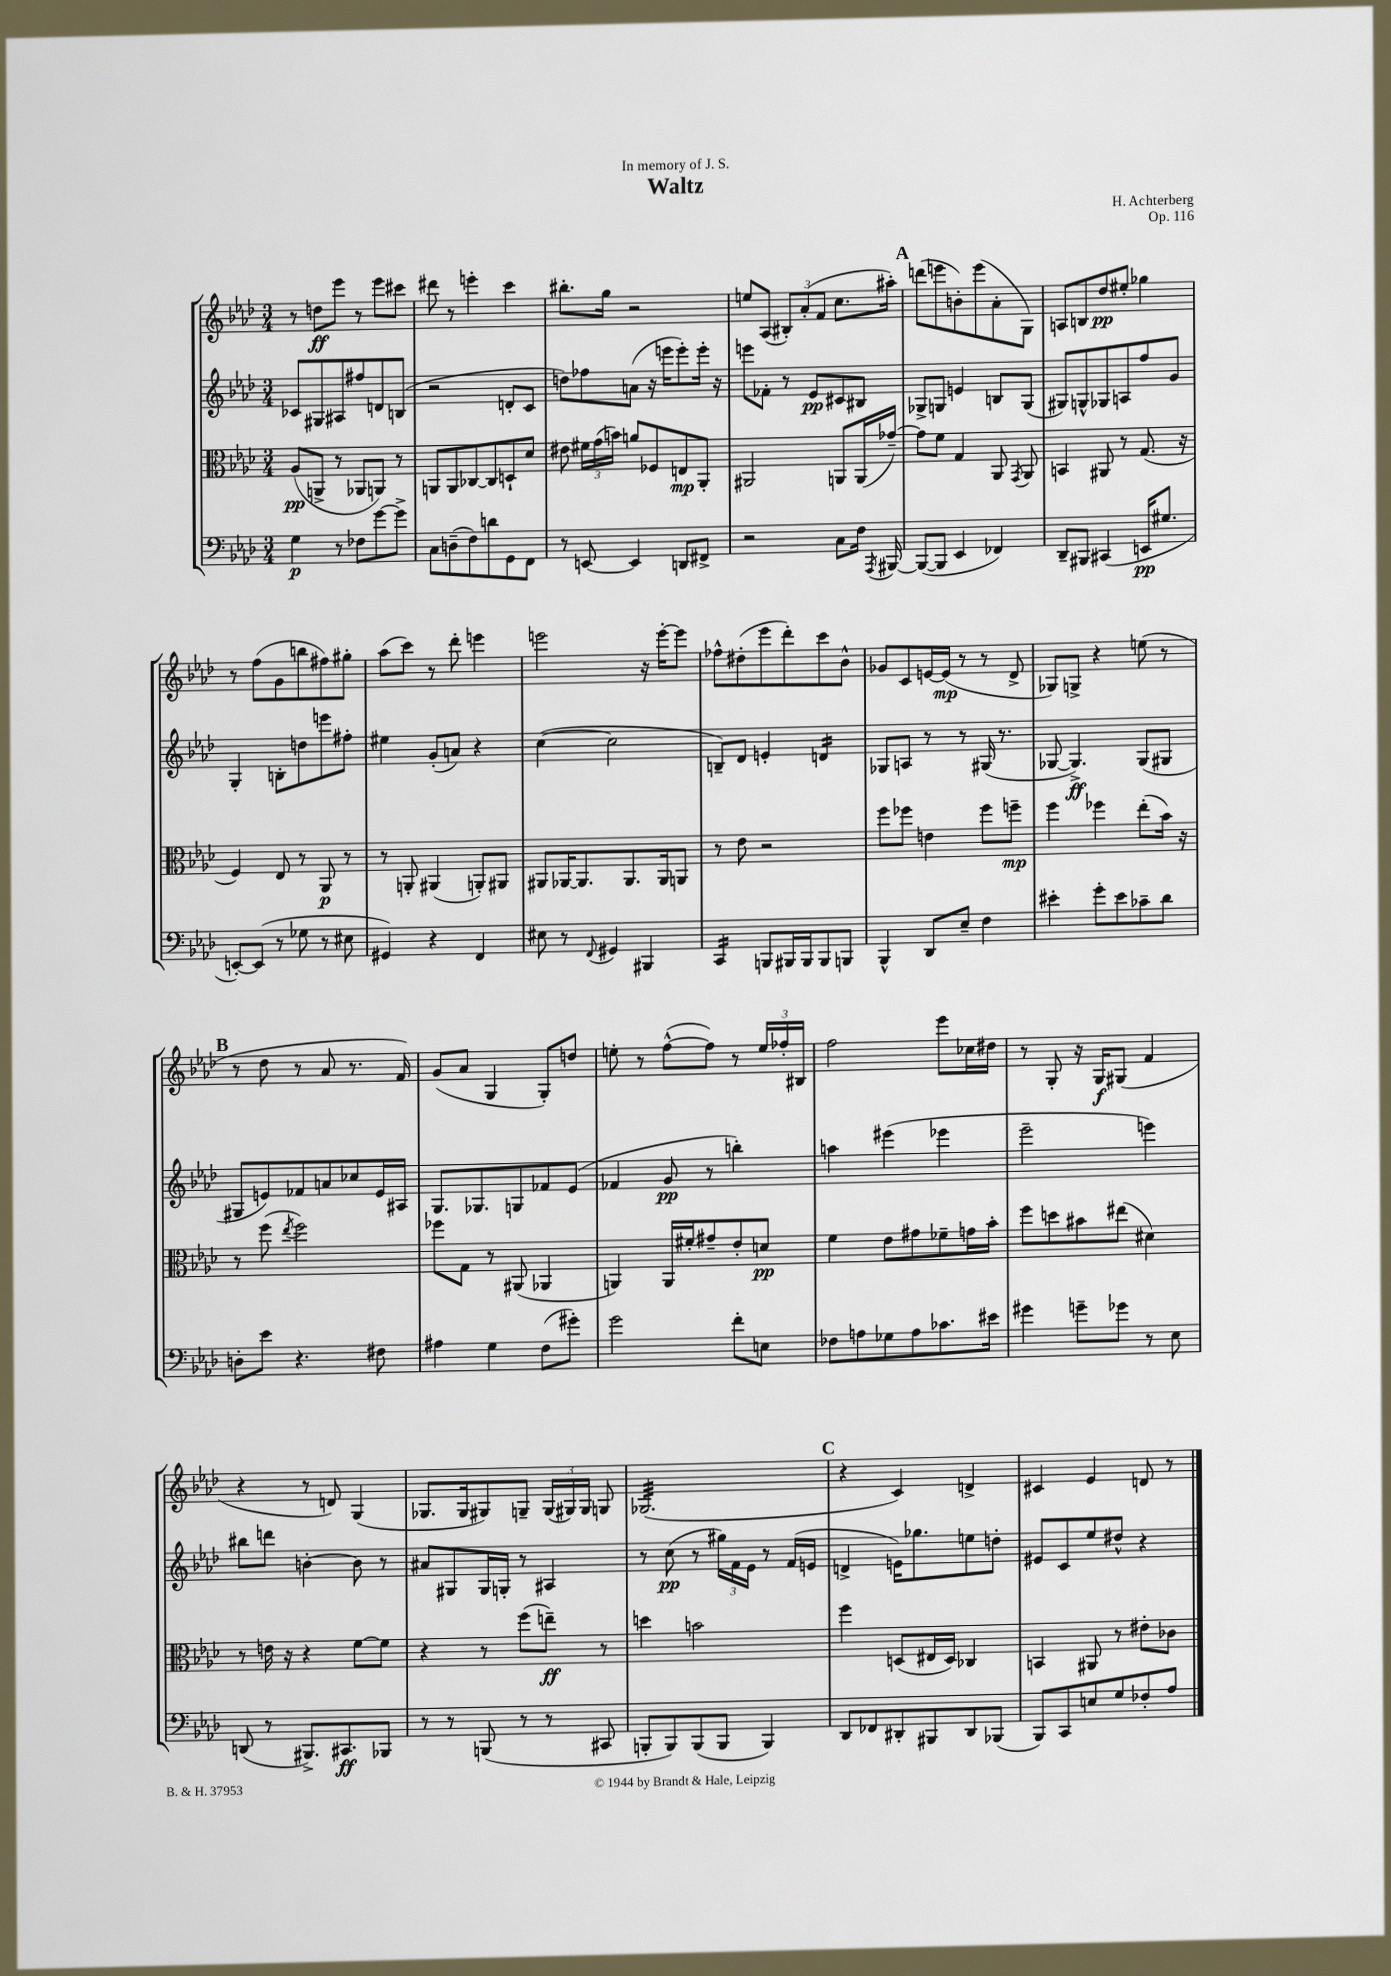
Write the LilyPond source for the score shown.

\header { title = "Waltz" composer = "H. Achterberg" dedication = "In memory of J. S." opus = "Op. 116" }
<<
\new StaffGroup <<
\new Staff = "s0" {
    \clef treble \key aes \major \numericTimeSignature \time 3/4
    \autoBeamOff r8 d''8[\ff ees'''8] r8 ees'''8[ cis'''8] |
    dis'''8 r8 e'''4-. c'''4 |
    bis''8.[-. g''16] r2 |
    e''8[ aes8]( \tuplet 3/2 { bis8[-.) aes'8-.( f'8] } c''8.[ ais''16]-.) |
    \mark \markup { \bold "A" } d'''8[( e'''8 b'8-.) e'''8( aes'8-. g8]) |
    a8[ b8 des''8\pp eis''8]-. ges''4 |
    r8 f''8[( g'8 b''8 fis''8) gis''8]-. |
    aes''8[( c'''8]) r8 des'''8-. e'''4 |
    e'''2 r16 e'''16[~-. e'''8] |
    fes''8[-^ dis''8-.( ees'''8 des'''8-.) c'''8 bes'8]-^ |
    ges'8[ c'8 e'16~ e'16]\mp( r8 r8 des'8-> |
    ges8[) g8]-> r4 e''8( r8 |
    \mark \markup { \bold "B" } r8 des''8 r8 aes'8 r8. f'16) |
    g'8[( aes'8] g4 g8[-.) d''8] |
    e''8-. r8 f''8[~-^( f''8]) r8 \tuplet 3/2 { e''16[ fes''16-. bis16] } |
    f''2 ees'''8[ ces''16 dis''16] |
    r8 g8-. r16 g16[\f gis8]( f'4 |
    r4 r8 d'8) g4( |
    ges8.[ ges16 gis8) g8]-- \tuplet 3/2 { g16[( gis16) gis16] } g8 |
    ges2.:32( |
    \mark \markup { \bold "C" } r4 c'4) d'4-> |
    cis'4 ees'4 d'8 r8 \bar "|." |
}
\new Staff = "s1" {
    \clef treble \key aes \major \numericTimeSignature \time 3/4
    \autoBeamOff ces'8[ gis8 ais8 fis''8 d'8 b8]( |
    r2 d'8[-. c'8] |
    d''8[) fes''8 a'8]( r16 e'''16[ e'''8-.) e'''16]-. r16 |
    e'''8[ fes'8]-. r8 ees'8[\pp cis'8 bis8] |
    \mark \markup { \bold "A" } ges8[-> g8] e'4 b8[ g8]( |
    gis8[) g8-^ ges8 a8 f''8 g'8] |
    g4-. b8[-. d''8 e'''8 fis''8]-. |
    eis''4 g'8[-.( a'8]) r4 |
    c''4~( c''2 |
    b8[--) des'8] e'4-. d'4:16 |
    ges8[ a8] r8 r8 gis16( r8. |
    ges8~ ges4.->\ff) ges8[( gis8] |
    \mark \markup { \bold "B" } gis8[ e'8) fes'8 a'8 ces''8 e'16 ais16] |
    g8.[ ges8. g8 fes'8 ees'8]( |
    fes'4 g'8\pp r8 b''4-.) |
    a''4 eis'''4( ees'''4 |
    ees'''2-- e'''4) |
    bis''8[ d'''8] b'4~-. b'8 r8 |
    ais'8[ gis8 gis16 g16]-. r8 ais4 |
    r8 c''8\pp( r8 \tuplet 3/2 { gis''16[) f'16 ees'16] } r8 f'16[( e'16] |
    \mark \markup { \bold "C" } d'4-> e'16[) ges''8. e''8 d''8]-. |
    eis'8[ c'8 ees''8 dis''8]-^ r4 \bar "|." |
}
\new Staff = "s2" {
    \clef alto \key aes \major \numericTimeSignature \time 3/4
    \autoBeamOff aes8[\pp( a,8]-> r8 aes,8[ a,8]) r8 |
    a,8[ a,8 ces8~ ces8 d8-! des'8] |
    eis'8 \tuplet 3/2 { fis'16[ g'16( b'16]) } a'8[ fes8 e8\mp aes,8]-. |
    ais,2 a,8[ a,16( ges'16]~--) |
    \mark \markup { \bold "A" } ges'8[ f'8] g4 aes,8 \acciaccatura { g,8 } aes,8 |
    b,4 ais,8 r8 g8.( r16 |
    f4) ees8 r8 aes,8\p r8 |
    r8 a,8-. ais,4( a,8[-.) ais,8] |
    ais,8[ aes,16~ aes,8. aes,8. aes,16 a,8] |
    r8 ees'8 r2 |
    f''8[ fes''8] e'4 fes''8[ f''8]--\mp |
    f''4 fes''4 ees''8[-.( bes'16]) r16 |
    \mark \markup { \bold "B" } r8 f''8( \acciaccatura { ees''8 } f''2) |
    fes''8[ g8] r8 ais,8( aes,4 |
    a,4) a,16[ fis'16-. gis'8-- ees'8-. d'8]\pp |
    f'4 ees'8[ gis'8 fes'8-- g'16 bes'16]-. |
    f''8[ d''8 bis'8 eis''8]( dis'4) |
    r8 e'16 r16 r4 f'8[~ f'8] |
    r4 r8 f''8[( e''8]--\ff) r8 |
    d''4 b'2 |
    \mark \markup { \bold "C" } f''4 d8[( eis16 d16]) ces4 |
    b,4 ais,8 r8 eis'8[-. ces'8] \bar "|." |
}
\new Staff = "s3" {
    \clef bass \key aes \major \numericTimeSignature \time 3/4
    \autoBeamOff g4\p r8 fes8[ g'8~ g'8]-> |
    c8[ d8--( f8) d'8 g,8 f,8] |
    r8 e,8~ e,4 d,8[ fis,8]-> |
    r2 c8[ f16] \acciaccatura { aes,,8 } bis,,16~ |
    \mark \markup { \bold "A" } bis,,8[~( bis,,8] ees,4 fes,4) |
    des,8[-- bis,,8] cis,4( e,16[\pp gis8.] |
    e,8[~-.) e,8]( r8 ges8 r8 eis8 |
    gis,4) r4 f,4 |
    eis8 r8 \appoggiatura { f,8 } gis,4 bis,,4 |
    c,4:16 b,,8[ bis,,16 bis,,16 bis,,8 b,,8] |
    bes,,4-^ des,8[ ees8]-- f4 |
    eis'4-. g'8[-. eis'8 ces'8-- des'8] |
    \mark \markup { \bold "B" } d8[-. ees'8] r4. fis8 |
    ais4 g4 f8[( gis'8]-.) |
    g'2 f'8[-. e8] |
    fes8[ a8 ges8 a8 ces'8. eis'16] |
    gis'4 g'8[-- ges'8] r8 ees8 |
    d,8( r8 bis,,8.[->) cis,8.\ff bes,,8] |
    r8 r8 b,,8( r8 r8 cis,8 |
    b,,8[-. b,,8) b,,8( b,,8] b,,4) |
    \mark \markup { \bold "C" } des,8[ fes,8 dis,8-. bis,,8 dis,8 bes,,8]( |
    bes,,8[) c,8 e8 g8 fes8-. aes8] \bar "|." |
}
>>
>>
\layout { \context { \Score \remove "Bar_number_engraver" } }
